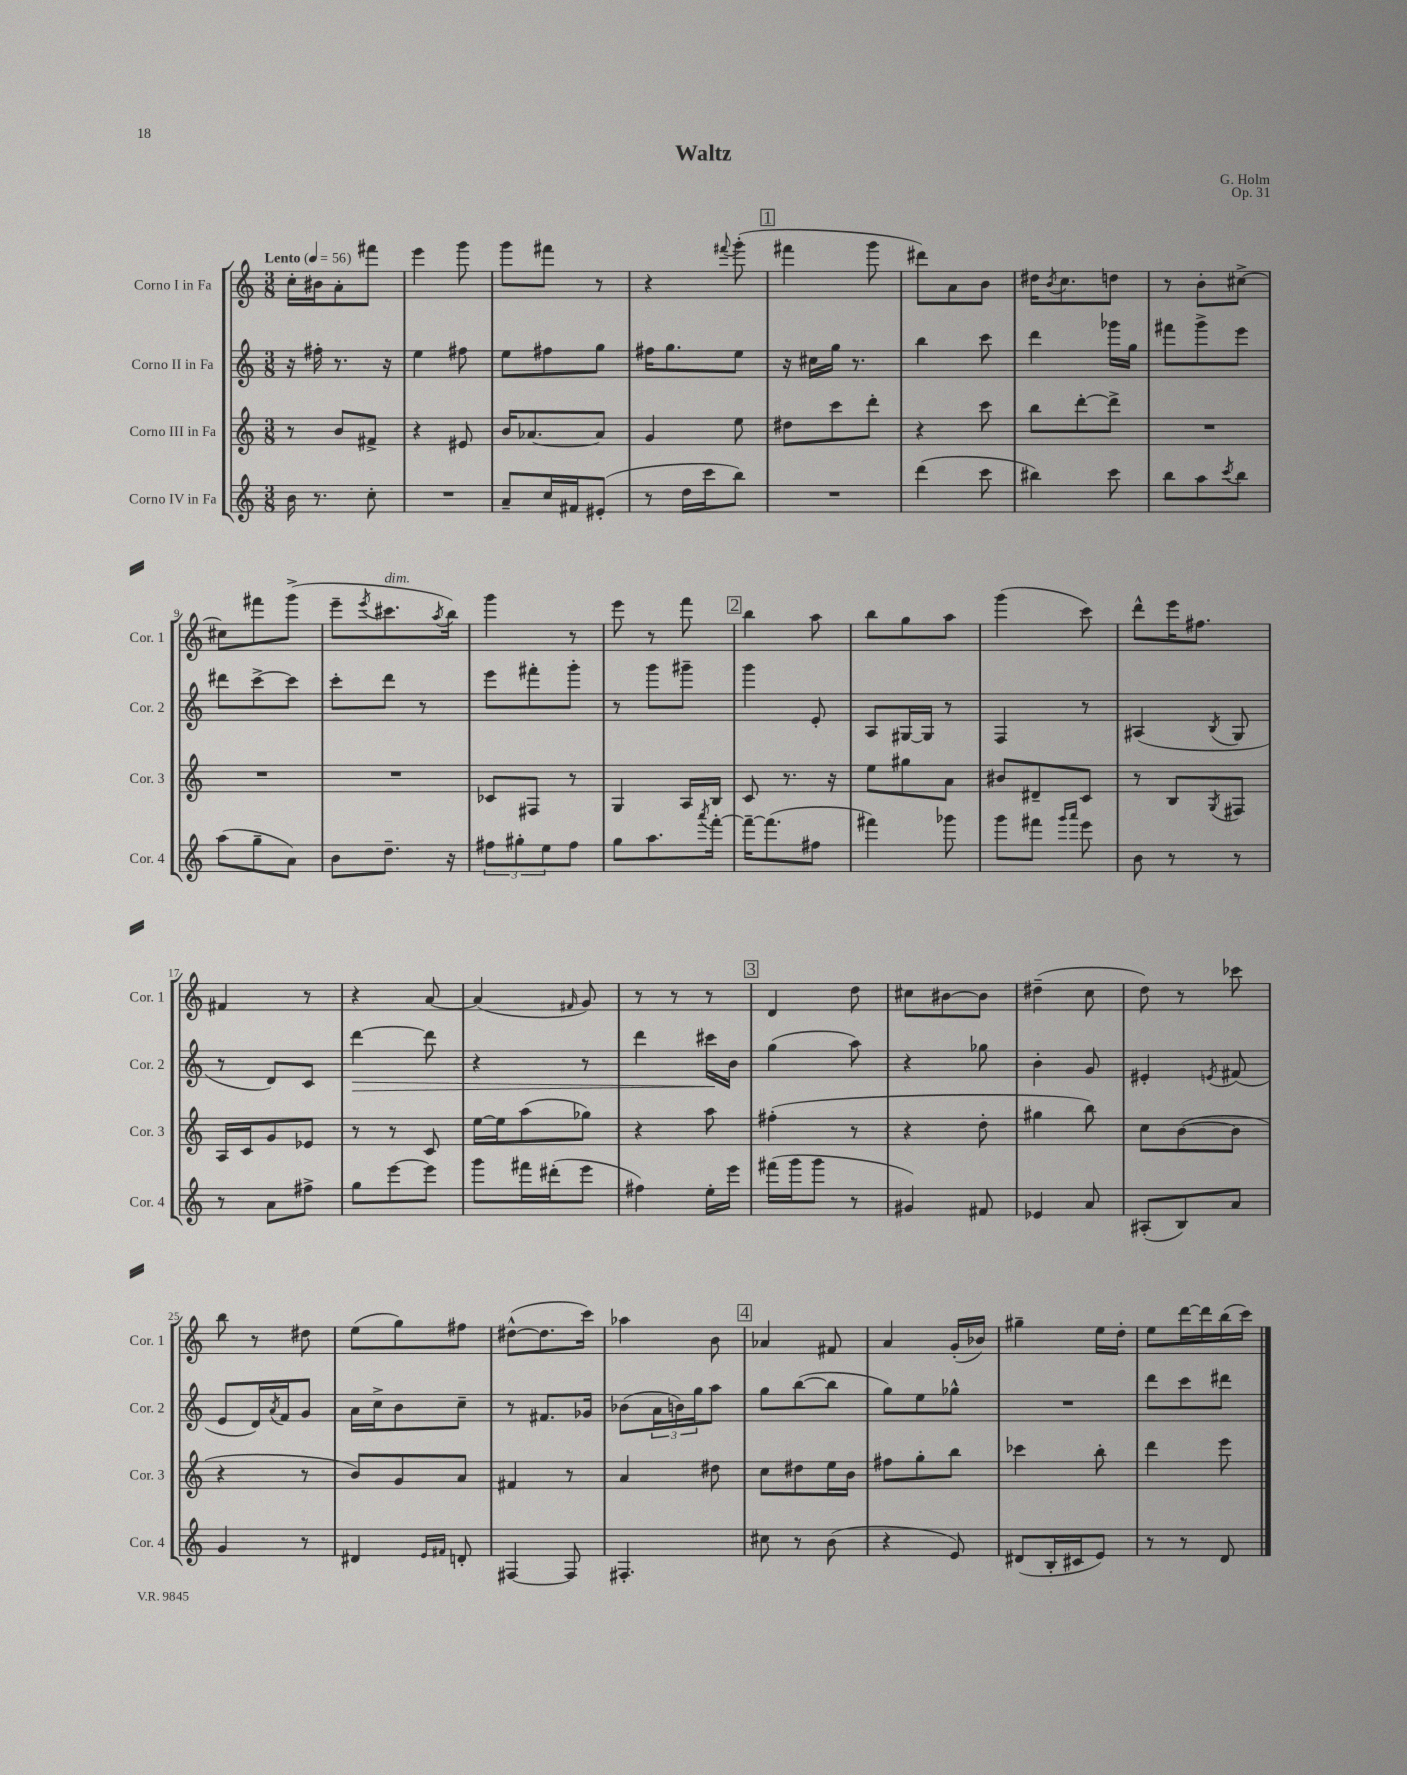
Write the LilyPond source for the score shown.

\header { title = "Waltz" composer = "G. Holm" opus = "Op. 31" }
<<
\new StaffGroup <<
\new Staff = "s0" \with { instrumentName = "Corno I in Fa" shortInstrumentName = "Cor. 1" } {
    \clef treble \key c \major \numericTimeSignature \time 3/8 \tempo "Lento" 4 = 56
    c''16-. bis'16 a'8-. fis'''8 |
    e'''4 g'''8 |
    g'''8 fis'''8 r8 |
    r4 \appoggiatura { fis'''8 } g'''8-.( |
    \mark \markup { \box "1" } fis'''4 g'''8 |
    dis'''8) a'8 b'8 |
    dis''16 \acciaccatura { b'8 } c''8. d''8 |
    r8 b'8-. cis''8~-> |
    cis''8 fis'''8 g'''8->( |
    e'''8-- \acciaccatura { e'''8 } cis'''8.^\markup { \italic "dim." } \acciaccatura { a''8 } b''16) |
    g'''4 r8 |
    e'''8 r8 f'''8 |
    \mark \markup { \box "2" } b''4 a''8 |
    b''8 g''8 a''8 |
    g'''4( c'''8) |
    d'''8-^ e'''16 fis''8. |
    fis'4 r8 |
    r4 a'8~ |
    a'4( \grace { fis'16 } g'8) |
    r8 r8 r8 |
    \mark \markup { \box "3" } d'4 d''8 |
    cis''8 bis'8~ bis'8 |
    dis''4--( c''8 |
    d''8) r8 ces'''8 |
    b''8 r8 dis''8 |
    e''8( g''8) fis''8 |
    dis''8~-^( dis''8. c'''16) |
    aes''4 b'8 |
    \mark \markup { \box "4" } aes'4 fis'8 |
    a'4 g'16-.( bes'16) |
    gis''4-- e''16 d''16-. |
    e''8 d'''16~ d'''16 b''16( c'''16) \bar "|." |
}
\new Staff = "s1" \with { instrumentName = "Corno II in Fa" shortInstrumentName = "Cor. 2" } {
    \clef treble \key c \major \numericTimeSignature \time 3/8
    r16 fis''16-. r8. r16 |
    e''4 fis''8 |
    e''8 fis''8 g''8 |
    fis''16 g''8. e''8 |
    \mark \markup { \box "1" } r16 cis''16 g''16 r8. |
    b''4 c'''8 |
    d'''4 ges'''16 g''16 |
    fis'''8 g'''8-> e'''8 |
    dis'''8 c'''8~-> c'''8 |
    c'''8-. d'''8 r8 |
    e'''8 fis'''8-. g'''8-. |
    r8 g'''8 gis'''8-- |
    \mark \markup { \box "2" } g'''4 e'8-. |
    a8 gis16~ gis16 r8 |
    f4 r8 |
    ais4( \acciaccatura { b8 } g8 |
    r8 d'8) c'8 |
    d'''4~\> d'''8 |
    r4 r8 |
    d'''4 cis'''16\! b'16 |
    \mark \markup { \box "3" } g''4( a''8) |
    r4 ges''8 |
    b'4-. g'8 |
    eis'4-. \acciaccatura { e'8 } fis'8( |
    e'8 d'16) \acciaccatura { a'8 } f'16 g'8 |
    a'16 c''16-> b'8 c''8-- |
    r8 fis'8. ges'16 |
    bes'8( \tuplet 3/2 { a'16 b'16) g''16 } a''8 |
    \mark \markup { \box "4" } g''8 b''8~( b''8 |
    g''8) e''8 ges''8-^ |
    R4. |
    d'''8 c'''8 dis'''8 \bar "|." |
}
\new Staff = "s2" \with { instrumentName = "Corno III in Fa" shortInstrumentName = "Cor. 3" } {
    \clef treble \key c \major \numericTimeSignature \time 3/8
    r8 b'8 fis'8-> |
    r4 eis'8 |
    b'16 aes'8.~ aes'8 |
    g'4 e''8 |
    \mark \markup { \box "1" } dis''8 c'''8 d'''8-. |
    r4 c'''8 |
    b''8 d'''8~-. d'''8-> |
    R4. |
    R4. |
    R4. |
    ces'8 fis8 r8 |
    g4 a16 b16 |
    \mark \markup { \box "2" } c'8 r8. r16 |
    e''8 gis''8 a'8 |
    bis'8 dis'8-- c'8 |
    r8 b8 \acciaccatura { g8 } fis8 |
    a16 c'16 g'8 ees'8 |
    r8 r8 c'8 |
    e''16~ e''16 a''8( ges''8) |
    r4 a''8 |
    \mark \markup { \box "3" } fis''4-.( r8 |
    r4 d''8-. |
    gis''4 b''8) |
    c''8 b'8~( b'8 |
    r4 r8 |
    b'8) g'8 a'8 |
    fis'4 r8 |
    a'4 dis''8 |
    \mark \markup { \box "4" } c''8 dis''8 e''16 b'16 |
    fis''8 g''8-. b''8 |
    ces'''4 b''8-. |
    d'''4 e'''8 \bar "|." |
}
\new Staff = "s3" \with { instrumentName = "Corno IV in Fa" shortInstrumentName = "Cor. 4" } {
    \clef treble \key c \major \numericTimeSignature \time 3/8
    b'16 r8. c''8-. |
    R4. |
    a'8-- c''16 fis'16 eis'8-.( |
    r8 d''16 c'''16 b''8) |
    \mark \markup { \box "1" } R4. |
    d'''4( c'''8 |
    bis''4) c'''8 |
    b''8 a''8 \acciaccatura { c'''8 } b''8 |
    a''8( g''8-- a'8) |
    b'8 d''8.-- r16 |
    \tuplet 3/2 { fis''8 gis''8-. e''8 } fis''8 |
    g''8 a''8. \acciaccatura { a'''8 } f'''16~-. |
    \mark \markup { \box "2" } f'''16~-- f'''8.( fis''8 |
    fis'''4) ges'''8 |
    g'''8 fis'''8 \grace { g'''16 a'''16 } e'''8 |
    b'8 r8 r8 |
    r8 a'8 fis''8-> |
    g''8 e'''8~ e'''8 |
    g'''8 fis'''16 dis'''16-.( e'''8 |
    fis''4) e''16-. e'''16 |
    \mark \markup { \box "3" } fis'''16( g'''16 g'''8 r8 |
    gis'4) fis'8 |
    ees'4 a'8 |
    ais8-.( b8) a'8 |
    g'4 r8 |
    dis'4 \grace { e'16 fis'16 } d'8-. |
    fis4~ fis8 |
    fis4.-. |
    \mark \markup { \box "4" } cis''8 r8 b'8( |
    r4 e'8) |
    dis'8( b16-. cis'16 e'8) |
    r8 r8 d'8 \bar "|." |
}
>>
>>
